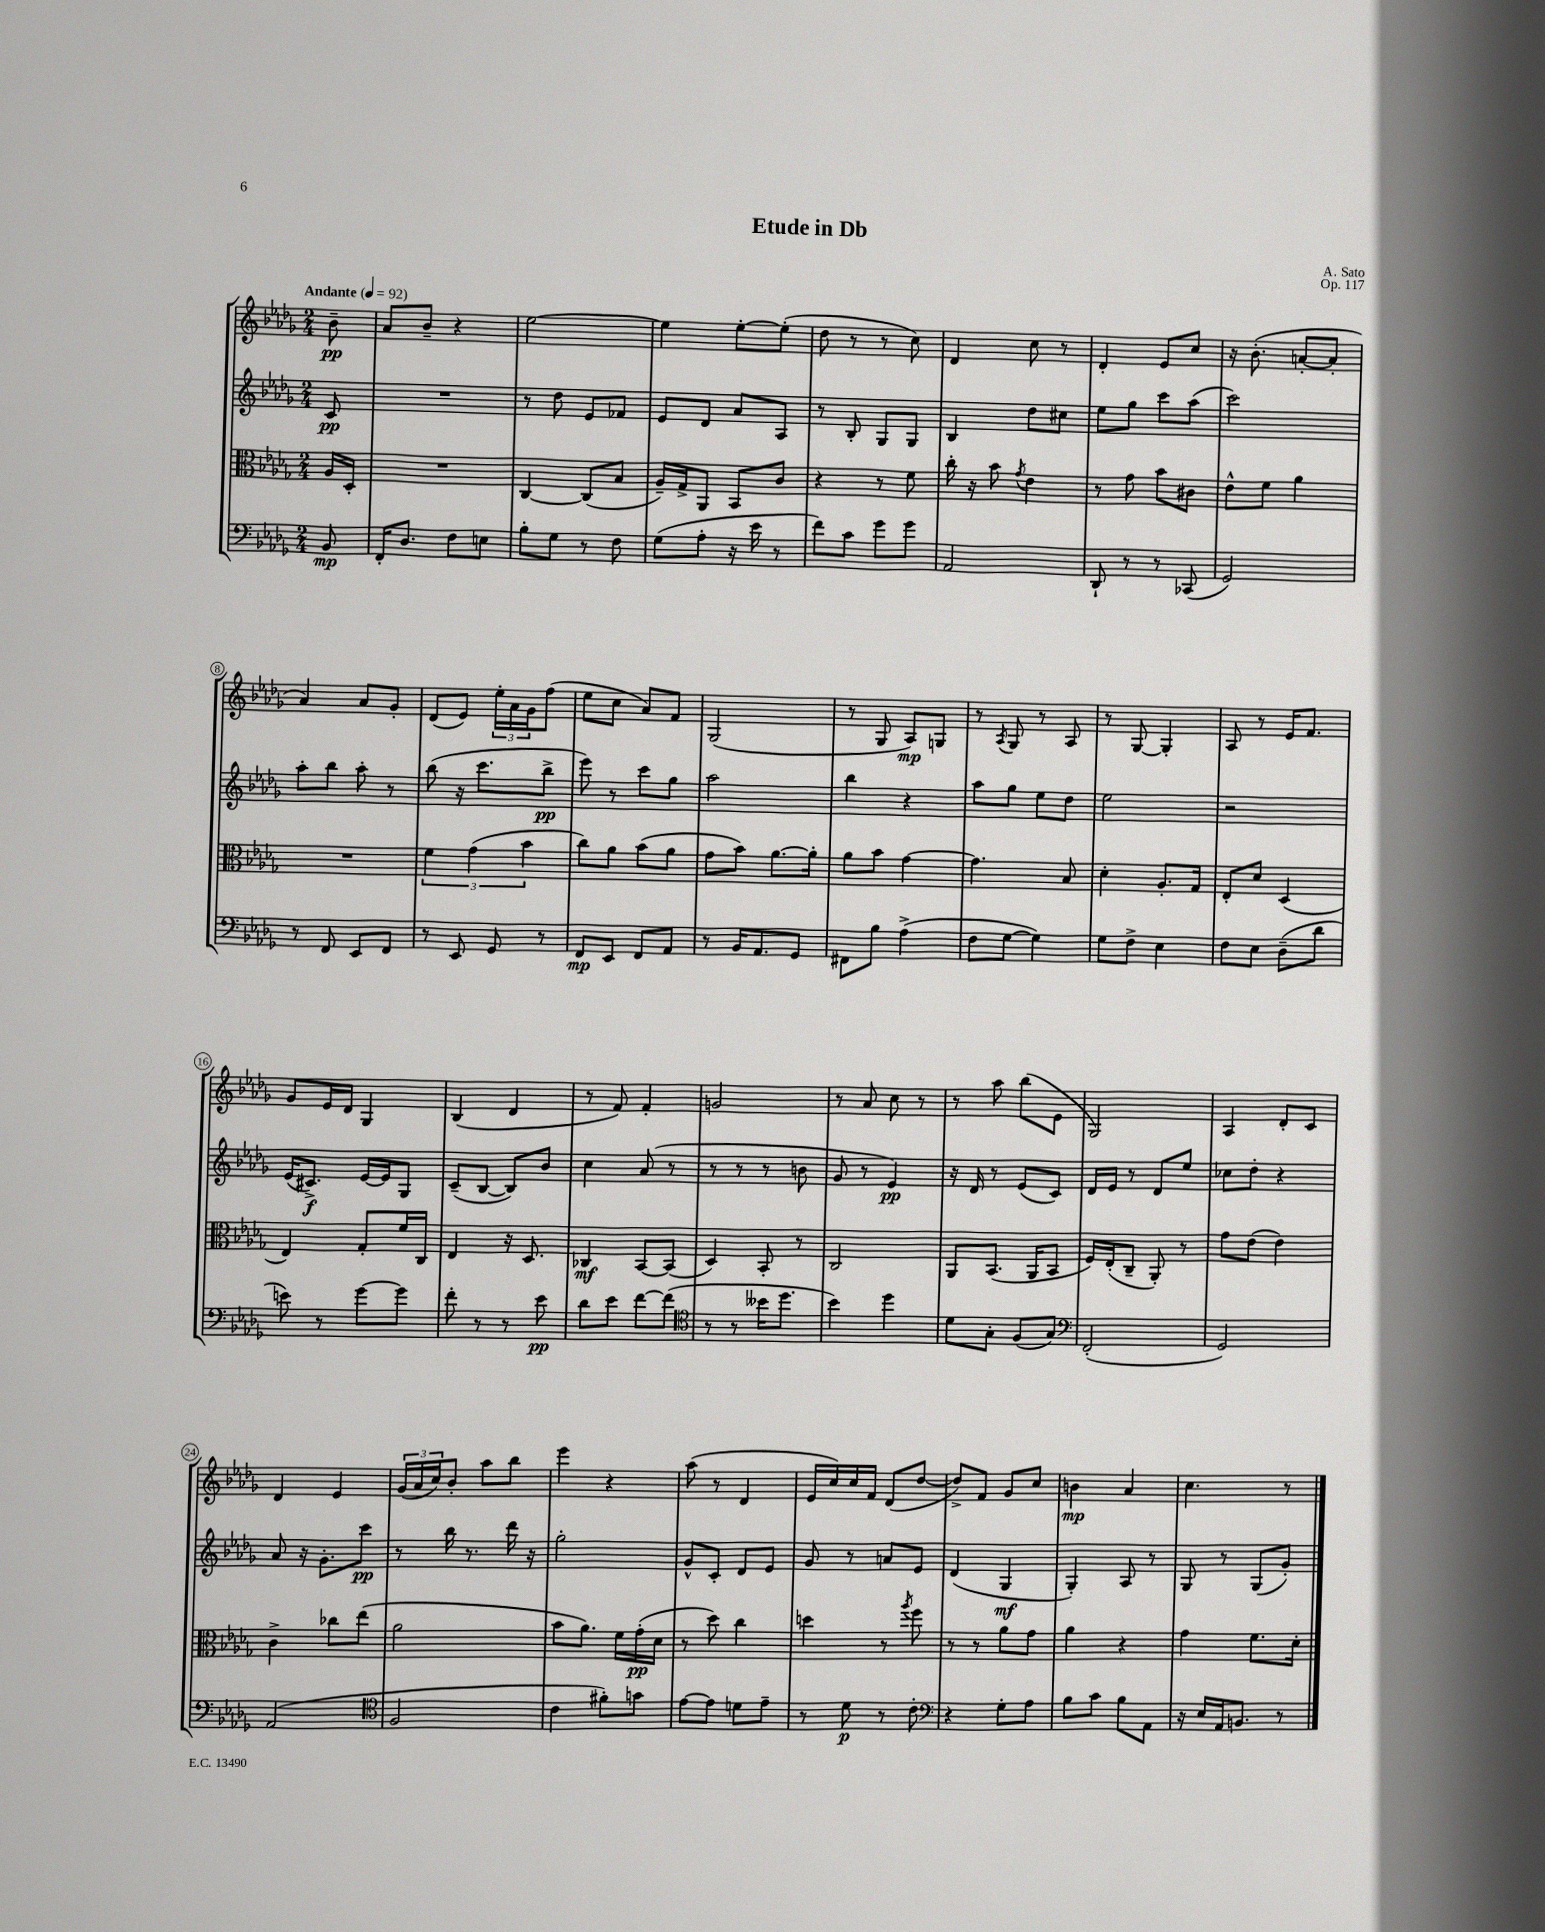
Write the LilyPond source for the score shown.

\header { title = "Etude in Db" composer = "A. Sato" opus = "Op. 117" }
<<
\new StaffGroup <<
\new Staff = "s0" {
    \clef treble \key des \major \numericTimeSignature \time 2/4 \partial 8 \tempo "Andante" 4 = 92
    bes'8--\pp |
    aes'8 bes'8-- r4 |
    ees''2~ |
    ees''4 ees''8~-. ees''8-.( |
    des''8 r8 r8 c''8) |
    des'4 c''8 r8 |
    des'4-. ees'8 c''8 |
    r16 bes'8.-.( a'8~-. a'8-. |
    aes'4) aes'8 ges'8-. |
    des'8( ees'8) \tuplet 3/2 { ees''16-. aes'16 ges'16 } f''8( |
    ees''8 c''8 aes'8) f'8 |
    ges2( |
    r8 ges8 aes8\mp) g8 |
    r8 \acciaccatura { aes8 } ges8 r8 aes8 |
    r8 ges8~ ges4-. |
    aes8 r8 ees'16 f'8. |
    ges'8 ees'16 des'16 ges4 |
    bes4( des'4 |
    r8 f'8) f'4-. |
    g'2 |
    r8 aes'8 c''8 r8 |
    r8 aes''8 bes''8( ees'8 |
    ges2) |
    aes4 des'8-. c'8 |
    des'4 ees'4 |
    \tuplet 3/2 { ges'16( aes'16 c''16) } bes'8-. aes''8 bes''8 |
    ees'''4 r4 |
    aes''8( r8 des'4 |
    ees'16 c''16) c''16 f'16 des'8( des''8~ |
    des''8->) f'8 ges'8 c''8 |
    b'4\mp aes'4 |
    c''4. r8 \bar "|." |
}
\new Staff = "s1" {
    \clef treble \key des \major \numericTimeSignature \time 2/4 \partial 8
    c'8\pp |
    R2 |
    r8 des''8 ees'8 fes'8 |
    ees'8 des'8 aes'8 aes8 |
    r8 bes8-. ges8 ges8 |
    bes4 des''8 cis''8 |
    ees''8 ges''8 c'''8 aes''8( |
    c'''2) |
    aes''8-. bes''8 aes''8-. r8 |
    bes''8( r16 c'''8. bes''8->\pp |
    ees'''8) r8 c'''8 ges''8 |
    aes''2 |
    bes''4 r4 |
    aes''8 ges''8 ees''8 des''8 |
    ees''2 |
    r2 |
    ees'16( cis'8.->\f) ees'16~ ees'16 ges8 |
    c'8--( bes8~ bes8) bes'8 |
    c''4 aes'8( r8 |
    r8 r8 r8 b'8 |
    ges'8 r8 ees'4\pp) |
    r16 des'16 r8 ees'8( c'8) |
    des'16 ees'16 r8 des'8 ees''8 |
    ces''8 des''8-. r4 |
    aes'8 r16 ges'8.-. c'''8\pp |
    r8 bes''16 r8. des'''16 r16 |
    ges''2-. |
    ges'8-^ c'8-. des'8 ees'8 |
    ges'8 r8 a'8 ees'8 |
    des'4( ges4\mf |
    ges4-.) aes8 r8 |
    ges8 r8 ges8( ges'8-.) \bar "|." |
}
\new Staff = "s2" {
    \clef alto \key des \major \numericTimeSignature \time 2/4 \partial 8
    aes16 des16-. |
    R2 |
    c4~ c8( bes8 |
    aes16--) ges16-> aes,8 bes,8 c'8 |
    r4 r8 f'8 |
    c''16-. r16 bes'8 \acciaccatura { ges'8 } ees'4 |
    r8 ges'8 bes'8 cis'8 |
    ees'8-^ f'8 aes'4 |
    R2 |
    \tuplet 3/2 { f'4 ges'4( bes'4 } |
    c''8) aes'8 bes'8( aes'8 |
    ges'8 bes'8) aes'8.~ aes'16-. |
    aes'8 bes'8 ges'4~ |
    ges'4. bes8 |
    des'4-. aes8.-. ges16 |
    ees8-. des'8 des4( |
    ees4) ges8-. f'16 c16 |
    ees4 r16 des8. |
    ces4\mf bes,8~ bes,8( |
    des4) bes,8-. r8 |
    c2 |
    aes,8 bes,8.( aes,16 bes,8 |
    f16) ees16-.( c8-- aes,8-.) r8 |
    ges'8 ees'8( ees'4) |
    c'4-> ces''8 ees''8( |
    aes'2 |
    bes'8 aes'8.) f'16 ges'16-.\pp( des'16 |
    r8 des''8) c''4 |
    d''4 r8 \acciaccatura { aes''8 } f''8 |
    r8 r8 aes'8 ges'8 |
    aes'4 r4 |
    ges'4 f'8. des'16-. \bar "|." |
}
\new Staff = "s3" {
    \clef bass \key des \major \numericTimeSignature \time 2/4 \partial 8
    bes,8\mp |
    f,16-. des8. f8 e8 |
    bes8-. ges8 r8 f8 |
    ges8( aes8-. r16 ees'16 r8 |
    f'8) c'8 ges'8 ges'8 |
    aes,2 |
    des,8-! r8 r8 ces,8( |
    ges,2) |
    r8 f,8 ees,8 f,8 |
    r8 ees,8 ges,8 r8 |
    f,8\mp ees,8 f,8 aes,8 |
    r8 bes,16 aes,8. ges,8 |
    fis,8 bes8 aes4->( |
    f8 ges8~ ges4) |
    ges8 f8-> ees4 |
    f8 ees8 des8--( des'8 |
    e'8) r8 ges'8~ ges'8 |
    f'8-. r8 r8 ees'8\pp |
    des'8 ees'8 f'8~ f'8( |
    \clef tenor r8 r8 beses'16 des''8. |
    bes'4) des''4 |
    des'8 ges8-. f8( ges8) |
    \clef bass f,2-.( |
    ges,2) |
    aes,2( |
    \clef tenor f2 |
    c'4 fis'8-.) g'8 |
    ees'8~ ees'8 d'8 ees'8-- |
    r8 des'8\p r8 c'8-. |
    \clef bass r4 ges8-. aes8 |
    bes8 c'8 bes8 aes,8 |
    r16 ees16 aes,16 b,8. r8 \bar "|." |
}
>>
>>
\layout { \context { \Score \override BarNumber.stencil = #(make-stencil-circler 0.1 0.3 ly:text-interface::print) } }
